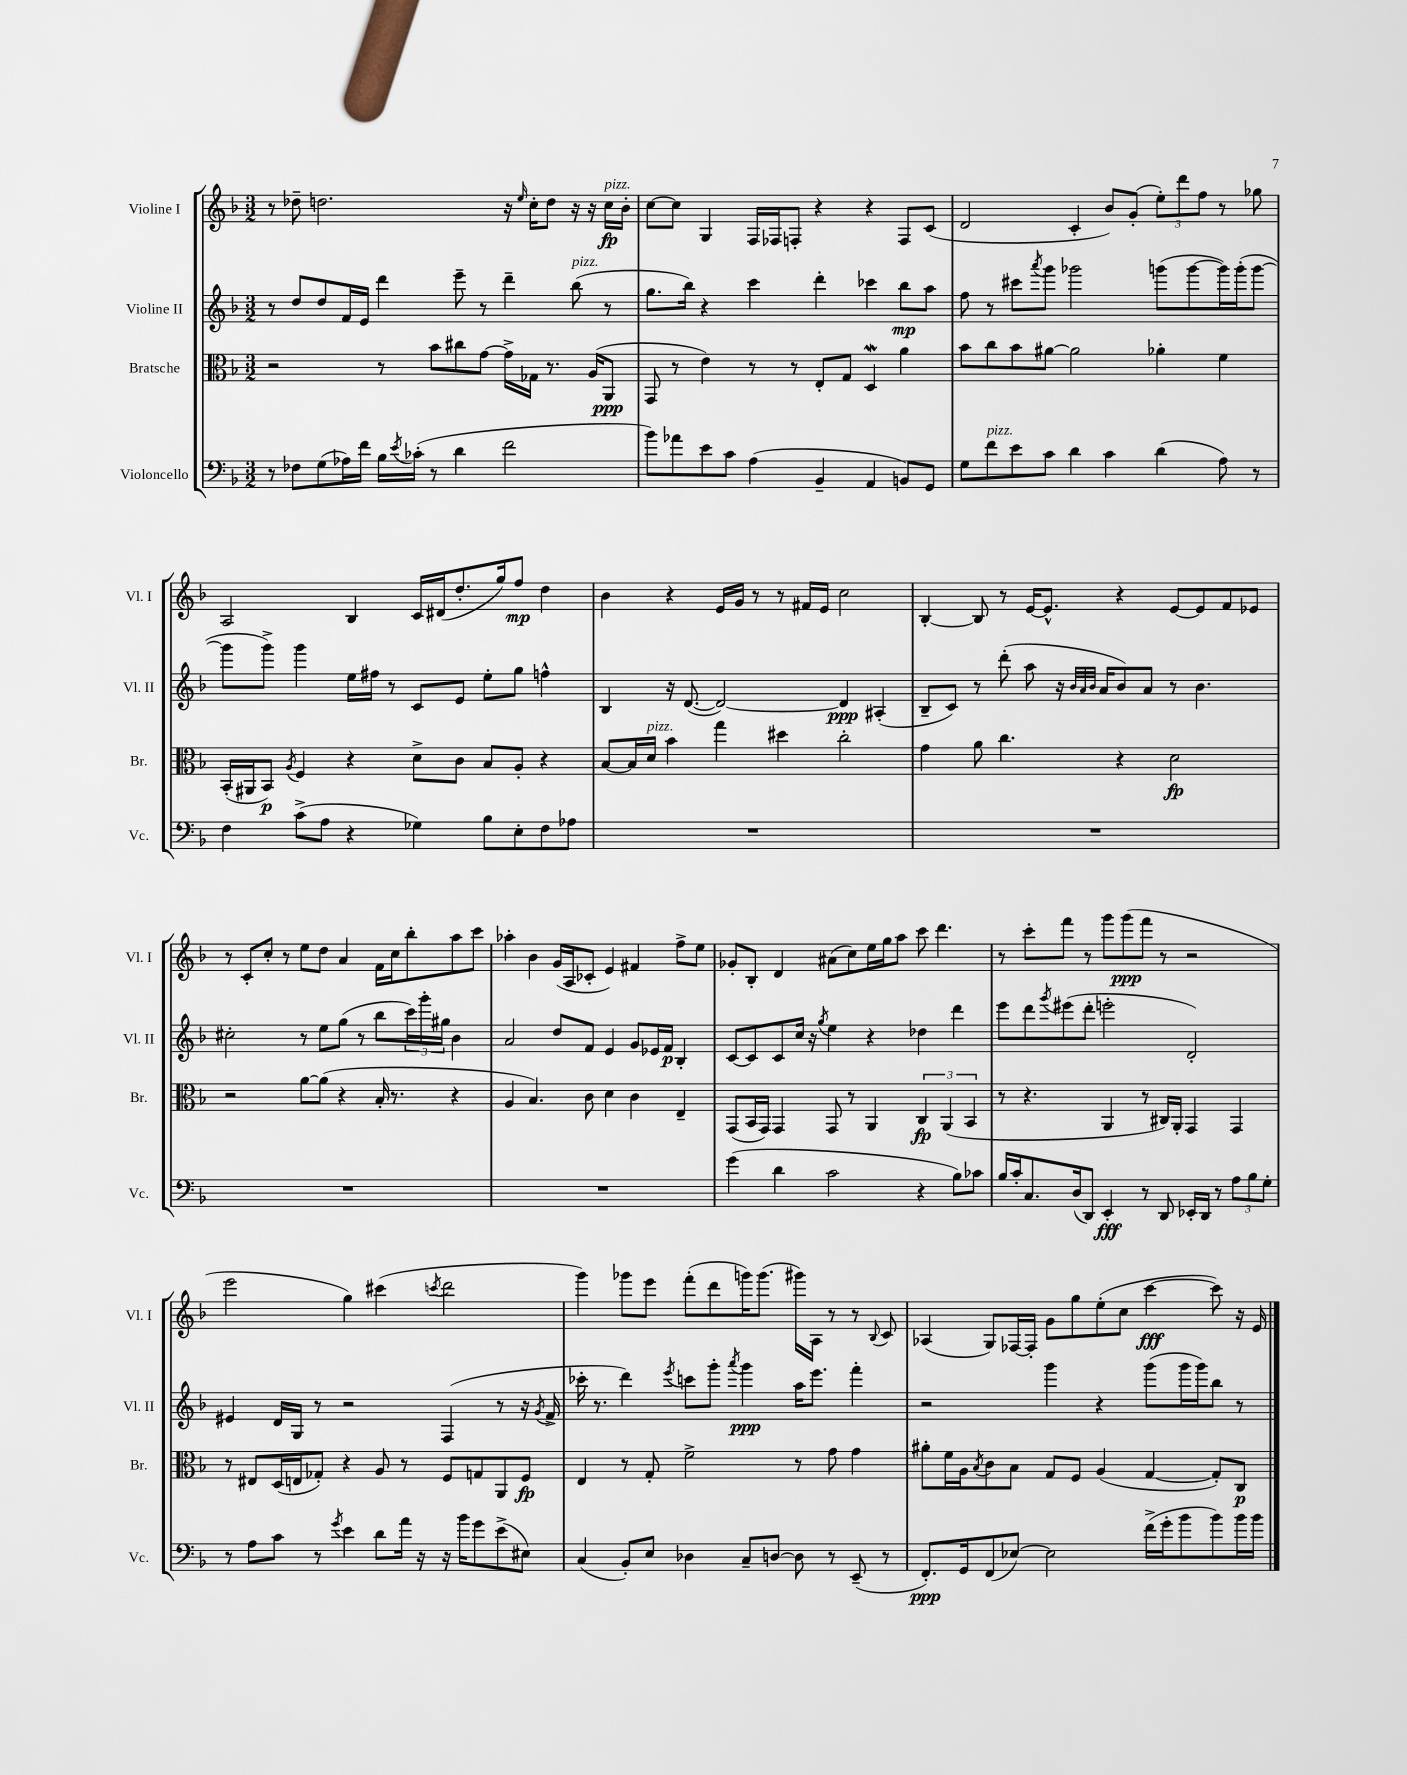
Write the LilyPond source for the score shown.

<<
\new StaffGroup <<
\new Staff = "s0" \with { instrumentName = "Violine I" shortInstrumentName = "Vl. I" } {
    \clef treble \key f \major \numericTimeSignature \time 3/2
    r8 des''8-- d''2. r16 \grace { e''16 } c''16-. d''8 r16 r16 c''16\fp^\markup { \italic "pizz." } bes'16-. |
    c''8~ c''8 g4 f16 fes16 f8-. r4 r4 f8 c'8( |
    d'2 c'4-. bes'8) g'8-.( \tuplet 3/2 { e''8-.) d'''8 f''8 } r8 ges''8 |
    a2 bes4 c'16 dis'16( d''8.-. g''16) f''8\mp d''4 |
    bes'4 r4 e'16 g'16 r8 r8 fis'16 e'16 c''2 |
    bes4~-. bes8 r8 e'16~ e'8.-^ r4 e'8~ e'8 f'8 ees'8 |
    r8 c'8-. c''8-. r8 e''8 d''8 a'4 f'16 c''16 bes''8-. a''8 c'''8 |
    aes''4-. bes'4 g'16( a16 ces'8-. e'4) fis'4 f''8-> e''8 |
    ges'8-. bes8-. d'4 ais'8( c''8) e''16 g''16 a''8 c'''8 d'''4. |
    r8 c'''8-. f'''8 r8 g'''8 g'''8\ppp( f'''8 r8 r2 |
    e'''2 g''4) cis'''4( \acciaccatura { c'''8 } d'''2 |
    g'''4) ges'''8 e'''8 f'''8-.( d'''8 g'''16) g'''8.( gis'''16) a16 r8 r8 \appoggiatura { bes8 } c'8 |
    aes4( g8) fes16~ fes16-. g'8 g''8 e''8-.( c''8 c'''4~\fff c'''8) r16 e'16 \bar "|." |
}
\new Staff = "s1" \with { instrumentName = "Violine II" shortInstrumentName = "Vl. II" } {
    \clef treble \key f \major \numericTimeSignature \time 3/2
    r8 d''8 d''8 f'16 e'16 d'''4 e'''8-- r8 d'''4-- bes''8^\markup { \italic "pizz." }( r8 |
    g''8. bes''16) r4 c'''4 d'''4-. ces'''4 bes''8\mp a''8 |
    f''8 r8 cis'''8 \acciaccatura { a'''8 } g'''8 ges'''2 g'''8( g'''8~ g'''16) g'''16-.( g'''8~ |
    g'''8 g'''8->) g'''4 e''16 fis''16 r8 c'8 e'8 e''8-. g''8 f''4-^ |
    bes4 r16 d'8.~( d'2~) d'4\ppp ais4-.( |
    bes8-- c'8) r8 d'''8-.( a''8 r16 \grace { bes'32 a'32 bes'32 } a'16 bes'8) a'8 r8 bes'4. |
    cis''2-. r8 e''8 g''8( r8 bes''8 \tuplet 3/2 { c'''16) g'''16-. gis''16 } bes'4 |
    a'2 d''8 f'8 e'4 g'8 ees'16 f'16\p bes4-. |
    c'8~ c'8 c'8 c''16 r16 \acciaccatura { g''8 } e''4 r4 des''4 d'''4 |
    e'''8 d'''8 \acciaccatura { g'''8 } eis'''8( d'''8-. e'''2-. d'2-.) |
    eis'4 d'16 g16 r8 r2 f4( r8 r16 \acciaccatura { g'8 } f'16-> |
    ces'''16-. r8. d'''4) \acciaccatura { e'''8 } c'''8 g'''8-. \acciaccatura { a'''8 } g'''4\ppp a''16 e'''8. f'''4-. |
    r2 g'''4 r4 g'''8( g'''16 g'''16) bes''8 r8 \bar "|." |
}
\new Staff = "s2" \with { instrumentName = "Bratsche" shortInstrumentName = "Br." } {
    \clef alto \key f \major \numericTimeSignature \time 3/2
    r2 r8 bes'8 cis''8 g'8~ g'16-> ges16 r8. a16( a,8\ppp |
    g,8 r8 e'4) r8 r8 e8-. g8 d4\mordent a'4 |
    bes'8 c''8 bes'8 ais'8~ ais'2 aes'4-. f'4 |
    bes,16-.( ais,16 bes,8\p) \acciaccatura { a8 } f4 r4 d'8-> c'8 bes8 a8-. r4 |
    bes8~ bes16 d'16^\markup { \italic "pizz." } bes'4 g''4 dis''4 c''2-. |
    g'4 a'8 c''4. r4 d'2\fp |
    r2 a'8~ a'8( r4 bes16-. r8. r4 |
    a4 bes4.) c'8 d'4 c'4 e4-- |
    g,8( bes,16 g,16) g,4 g,8 r8 a,4 \tuplet 3/2 { c4\fp a,4( bes,4 } |
    r8 r4. a,4 r8 cis16) a,16-. g,4 g,4 |
    r8 eis8 d16( e16 ges8-.) r4 a8 r8 f8 g8 a,8 f8\fp |
    e4 r8 g8-. f'2-> r8 g'8 g'4 |
    ais'8-. f'16 a16 \acciaccatura { bes8 } c'8 bes8 g8 f8 a4( g4~ g8-.) c8\p \bar "|." |
}
\new Staff = "s3" \with { instrumentName = "Violoncello" shortInstrumentName = "Vc." } {
    \clef bass \key f \major \numericTimeSignature \time 3/2
    r8 fes8 g8( aes16) f'16 bes16 \acciaccatura { e'8 } ces'16-.( r8 d'4 f'2 |
    bes'8) aes'8 e'8 c'8 a4( bes,4-- a,4 b,8) g,8 |
    g8 f'8^\markup { \italic "pizz." } e'8 c'8 d'4 c'4 d'4( a8) r8 |
    f4 c'8->( a8 r4 ges4) bes8 e8-. f8 aes8 |
    R1. |
    R1. |
    R1. |
    R1. |
    g'4( d'4 c'2 r4 bes8) ces'8 |
    bes16 c'16-. c8. d16( d,8) e,4-.\fff r8 d,8 ees,16-. d,16 r8 \tuplet 3/2 { a8 bes8 g8-. } |
    r8 a8 c'8 r8 \acciaccatura { g'8 } e'4 d'8 a'16 r16 r16 bes'16 g'8 e'8->( eis8) |
    c4( bes,8-.) e8 des4 c8-- d8~ d8 r8 e,8--( r8 |
    f,8.-.\ppp) g,16 f,8( ees8~) ees2 f'16->( g'16-. bes'8 bes'8) bes'16 bes'16 \bar "|." |
}
>>
>>
\layout { \context { \Score \remove "Bar_number_engraver" } }
